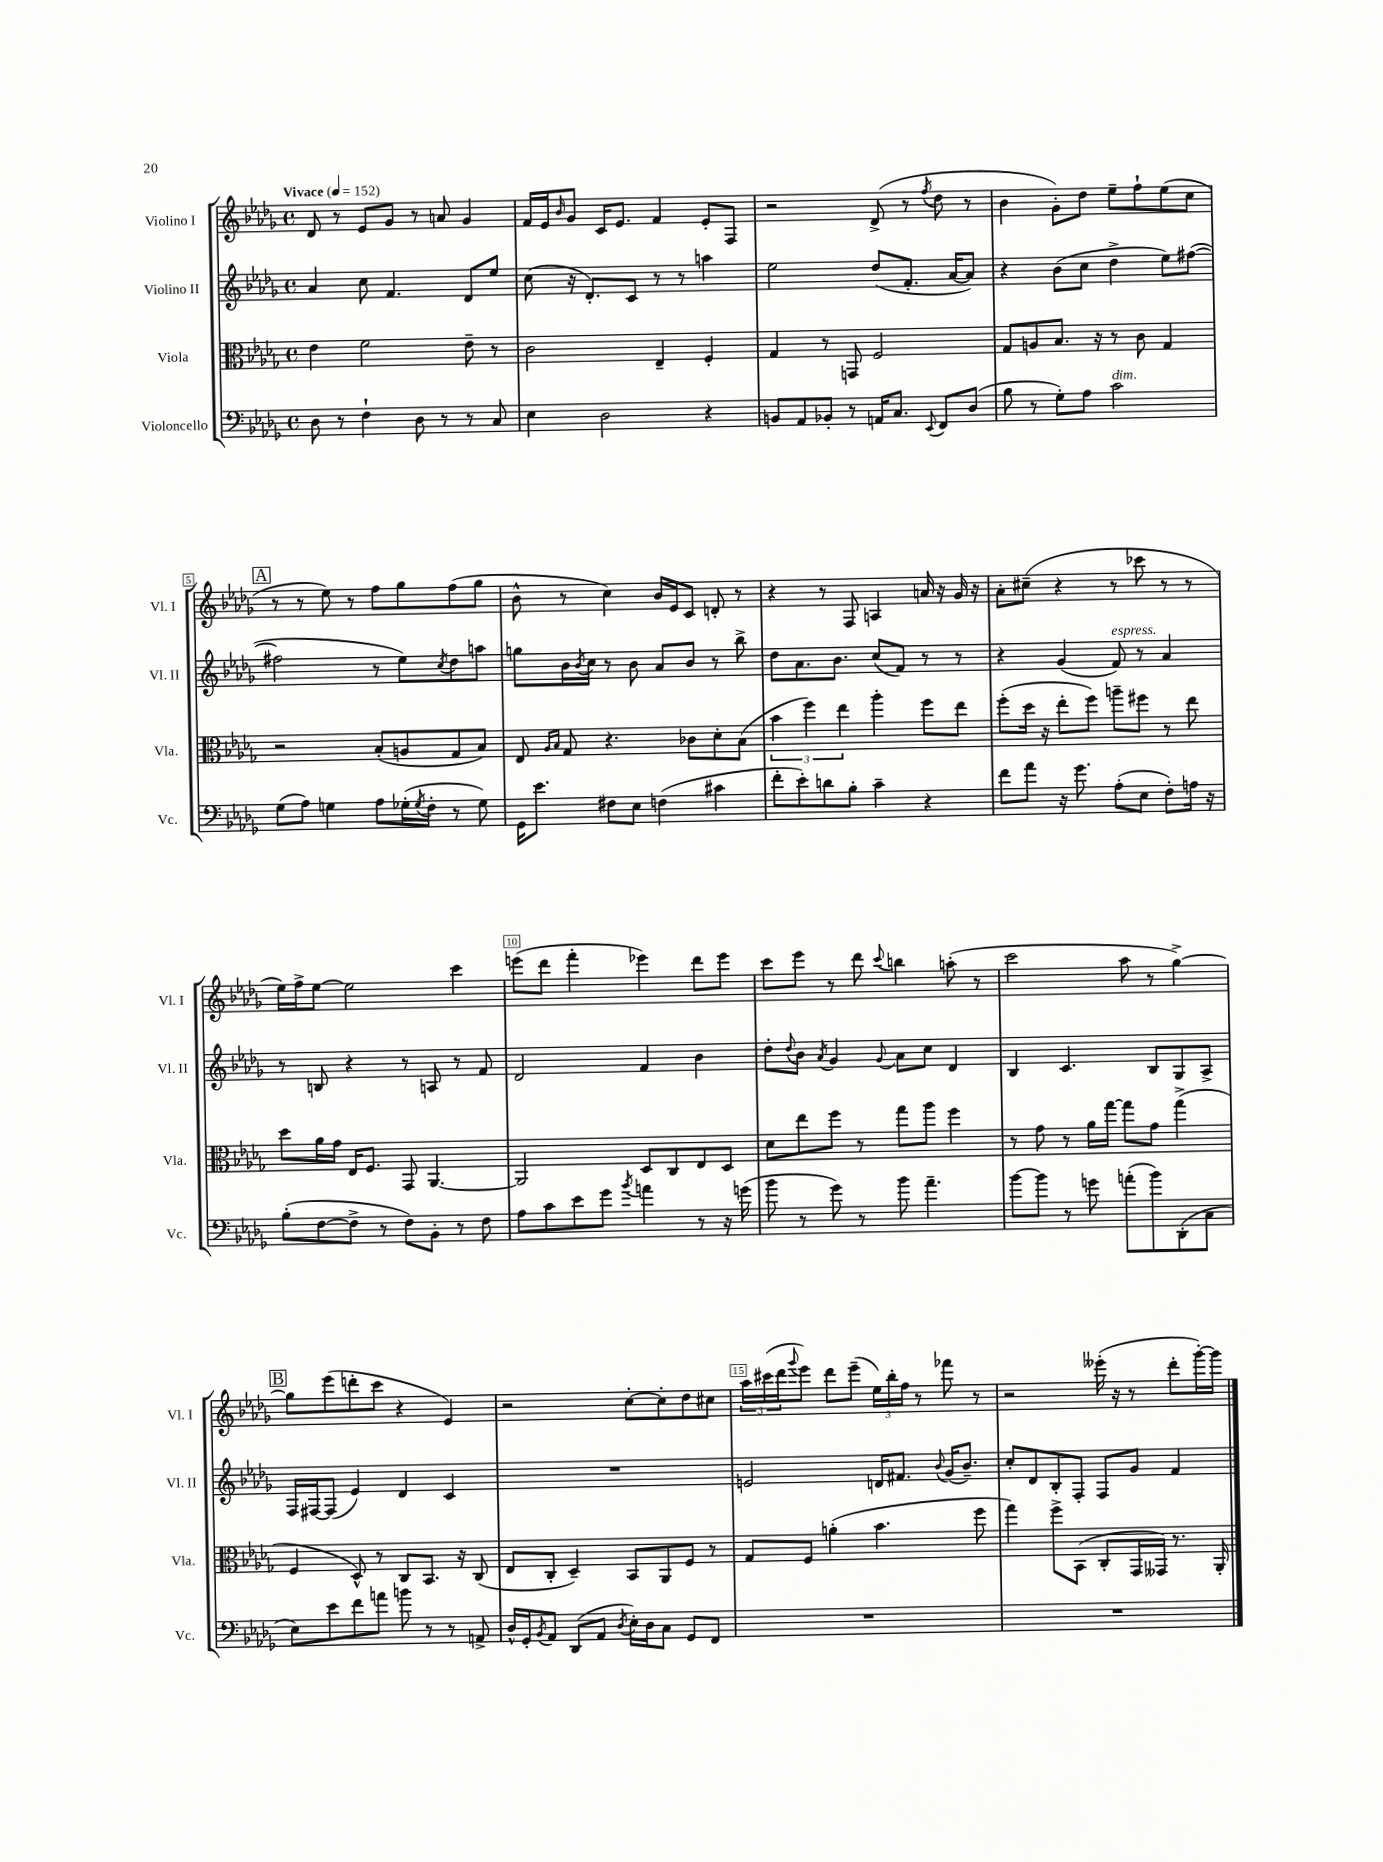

**kern	**kern	**kern	**kern
*staff4	*staff3	*staff2	*staff1
*clefF4	*clefC3	*clefG2	*clefG2
*k[b-e-a-d-g-]	*k[b-e-a-d-g-]	*k[b-e-a-d-g-]	*k[b-e-a-d-g-]
*M4/4	*M4/4	*M4/4	*M4/4
*met(c)	*met(c)	*met(c)	*met(c)
*MM152	*MM152	*MM152	*MM152
8D-	4e-	4a-	8d-
8r	.	.	8r
4F`	2f	8cc	8e-
.	.	4.f	8g-
8D-	.	.	8r
8r	.	.	8a
8r	8e-~	8d-	4g-
8C	8r	8ee-	.
=	=	=	=
4E-	2c	(8cc	16f
.	.	.	16e-
.	.	.	16qqb-
.	.	16r	8g-
.	.	8.d-')	.
2D-	.	.	16c
.	.	.	8.e-
.	.	8c	.
.	4E-~	8r	4f
.	.	8r	.
4r	4F'	4aa	8e-'
.	.	.	8F
=	=	=	=
8BB	4G-	2ee-	2r
8AA-	.	.	.
8BB-'	8r	.	.
8r	8GG	.	.
16AA	2F	(8dd-	(8d-^
8.C	.	.	.
.	.	8.f'	8r
8qqEE-	.	.	8qff
8FF	.	.	8dd-
.	.	[16a-	.
(8D-	.	8a-])	8r
=	=	=	=
8B-	8G-	4r	4b-
8r	8A	.	.
8G-')	8.B-	(8b-	8g-')
8A-	.	8cc	8dd-
.	16r	.	.
2c	8r	4dd-^	8ee-~
.	8c	.	8ff`
.	4G-	8ee-)	(8ee-
.	.	([8ff#	8cc
=	=	=	=
(8G-	2r	2ff#]	8r
8A-)	.	.	8r
4G	.	.	8ee-)
.	.	.	8r
8A-	(8B-'	8r	8ff
(16G-'	8A	8ee-)	8gg-
8qG-	.	.	.
16F'	.	.	.
.	.	8qcc	.
8r	8G-	8dd-	(8ff
8G-)	8B-)	8aa	8gg-
=	=	=	=
16GG-	8E-	8gg	8b-^^
8.e-	.	.	.
.	16qqA-	.	.
.	16qqB-	.	.
.	8G-	16b-	8r
.	.	8qb-	.
.	.	16cc	.
8F#	4.r	8r	4cc)
8E-	.	8b-	.
(4F	.	8a-	16b-
.	.	.	16e-
.	8c-	8b-	8c
4c#	8d-'	8r	8d'
.	(8B-	8bb-^	8r
=	=	=	=
8f'	6b-	8dd-	4r
8e-')	.	8.a-	.
.	6ff)	.	.
8d	.	.	8r
.	.	8.b-	.
.	6ee-	.	.
8B-'	.	.	8F
4c~	4aa-'	(8cc	4A
.	.	8f)	.
4r	8ff	8r	16a
.	.	.	16r
.	8ee-	8r	16g-
.	.	.	16r
=	=	=	=
8f	(8ff'	4r	8a-'
8a-	16dd-	.	(8cc#~
.	16r	.	.
16r	8ee-'	(4g-	4r
8.g-	.	.	.
.	8ff)	.	.
(8A-'	8aa~	8f)	8r
8E-	8ff#	8r	8ccc-
8F')	8r	4a-	8r
16A	8ee-	.	8r
16r	.	.	.
=	=	=	=
(8B-'	8dd-	8r	16ee-)
.	.	.	16ff^
[8F	16a-	8B	[8ee-
.	16g-	.	.
8F^]	16E-	4r	2ee-]
.	8.F	.	.
8r	.	.	.
8F)	8GG-	8r	.
8BB-'	[4.AA-	8A	.
8r	.	8r	4ccc
8F	.	8f	.
=	=	=	=
8A-	2AA-]	2d-	(8eee
8c	.	.	8ddd-
8e-	.	.	4fff'
8g-	.	.	.
8qb-	.	.	.
4a	8D-	4f	4eee-)
.	8C	.	.
8r	8E-	4b-	8ddd-
16r	8D-	.	8eee-
(16g	.	.	.
=	=	=	=
8b-	8d-	8dd-'	8ccc
.	.	8qqdd-	.
8r	8ee-	8b-	8eee-
.	.	8qa-	.
8g-)	8ff	4g-	8r
8r	8r	.	8ddd-
.	.	8qqg-	8qqccc
8b-	8gg-	8a-	4bb
4.a-~	8aa-	8cc	.
.	4ff	4d-	(8aa'
.	.	.	8r
=	=	=	=
[8b-	8r	4B-	2ccc
8b-]	8g-	.	.
8r	8r	4.c	.
8g	16a-	.	.
.	[16gg-	.	.
(8a'	8gg-]	.	8aa-
8b-)	8g-	8B-	8r
(8DD-'	(4gg-^	8G-	[4gg-^)
8C	.	8A-^	.
=	=	=	=
8E-)	4F	16F	8gg-]
.	.	[16F#	.
8e-	.	(8F#]	(8eee-
8f	8D-^^)	4e-)	8ddd'
8a	8r	.	8ccc
8b	8C	4d-	4r
8r	8.BB-	.	.
8r	.	4c	4e-)
.	16r	.	.
8AA^	(8C	.	.
=	=	=	=
16D-^^	8E-	1r	2r
16GG-'	.	.	.
8qBB-	.	.	.
8AA-	8C'	.	.
(8DD-	4D-~)	.	.
8AA-	.	.	.
8qD-	.	.	.
16E-')	8BB-	.	[8cc'
16D-	.	.	.
8C	8AA-	.	8cc']
8GG-	8F	.	8dd-
8FF	8r	.	8cc#
=	=	=	=
1r	8G-	2e	24aa-
.	.	.	(24ccc#
.	.	.	24ddd-
.	.	.	8qqggg-
.	8F	.	8eee-)
.	(4a'	.	8ddd-
.	.	.	(8eee-~
.	4.b-	16d	24ee-)
.	.	.	24bb-'
.	.	8.f#	.
.	.	.	24ff
.	.	.	8r
.	.	8qqb-	.
.	.	(16g-	8fff-
.	.	8.b-~)	.
.	8ff	.	8r
=	=	=	=
1r	4gg-)	8cc'	2r
.	.	8d-	.
.	8ff^	8B-'	.
.	(8BB-	8F'	.
.	8C'	8F	(16eee--'
.	.	.	16r
.	16GG-	8g-	8r
.	16GG--)	.	.
.	8.r	4f	8ddd-'
.	.	.	[16ggg-')
.	16AA-'	.	16ggg-]
==	==	==	==
*-	*-	*-	*-
